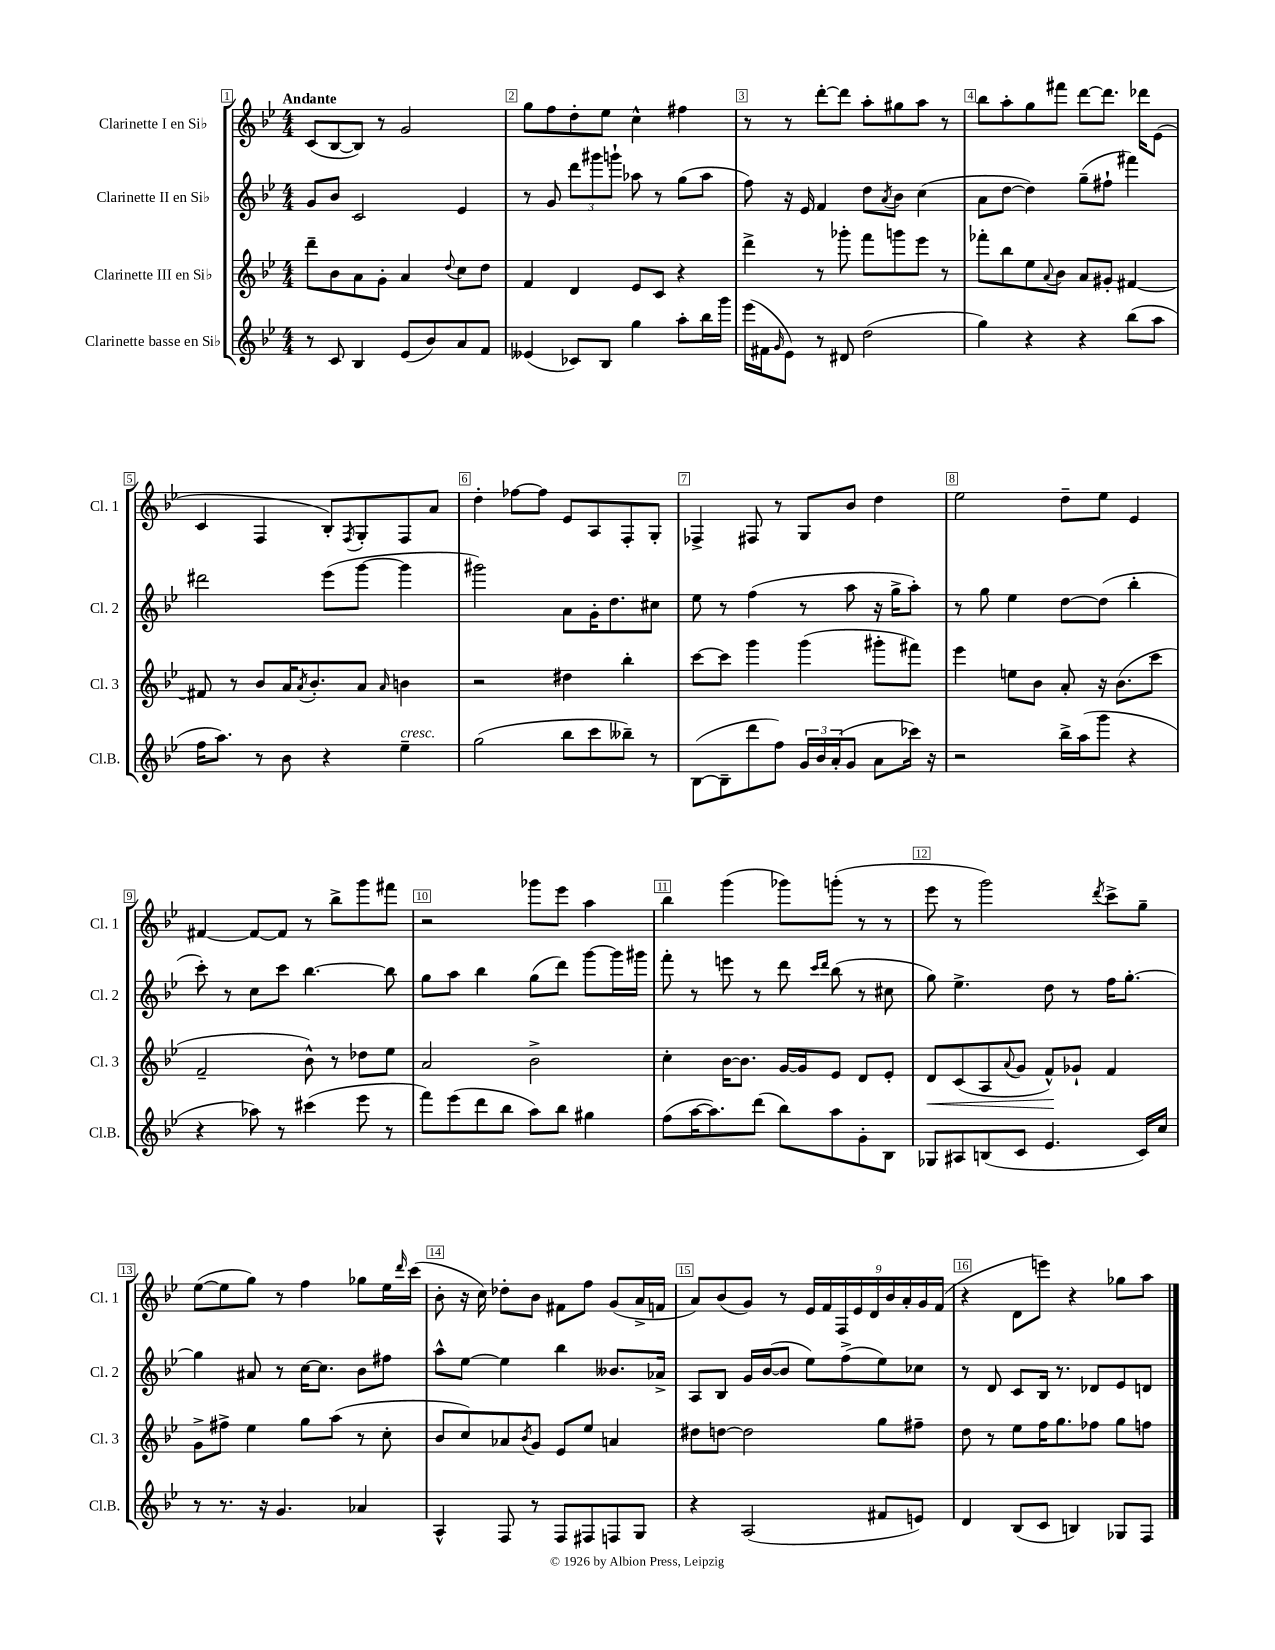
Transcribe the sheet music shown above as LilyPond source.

<<
\new StaffGroup <<
\new Staff = "s0" \with { instrumentName = "Clarinette I en Sib" shortInstrumentName = "Cl. 1" } {
    \clef treble \key bes \major \numericTimeSignature \time 4/4 \tempo "Andante"
    c'8( bes8~ bes8) r8 g'2 |
    g''8 f''8 d''8-. ees''8 c''4-^ fis''4 |
    r8 r8 d'''8~-. d'''8 a''8-. gis''8 a''8 r8 |
    bes''8 a''8-. g''8 fis'''8 d'''8~ d'''8. des'''16 ees'8( |
    c'4 f4 bes8-.) \acciaccatura { f8 } g8-. f8 a'8 |
    d''4-. fes''8~ fes''8 ees'8 a8 f8-. g8-. |
    fes4-> fis8 r8 g8 bes'8 d''4 |
    ees''2 d''8-- ees''8 ees'4 |
    fis'4~ fis'8~ fis'8 r8 bes''8-> g'''8 fis'''8 |
    r2 ges'''8 ees'''8 a''4 |
    bes''4 g'''4( ges'''8) g'''8-.( r8 r8 |
    ees'''8 r8 g'''2) \acciaccatura { d'''8 } c'''8-> g''8-- |
    ees''8~( ees''8 g''8) r8 f''4 ges''8 ees''16 \grace { d'''16 } c'''16( |
    bes'8-. r16 c''16) des''8-. bes'8 fis'8 f''8 g'8( a'16-> f'16 |
    a'8) bes'8( g'8) r8 \tuplet 9/8 { ees'16 f'16 f16 ees'16 d'16 bes'16 a'16-. g'16 f'16( } |
    r4 d'8 e'''8) r4 ges''8 a''8 \bar "|." |
}
\new Staff = "s1" \with { instrumentName = "Clarinette II en Sib" shortInstrumentName = "Cl. 2" } {
    \clef treble \key bes \major \numericTimeSignature \time 4/4
    g'8 bes'8 c'2 ees'4 |
    r8 g'8 \tuplet 3/2 { d'''8 gis'''8 g'''8-! } aes''8 r8 g''8( aes''8 |
    f''8) r16 ees'16 f'4 d''8 \acciaccatura { a'8 } bes'8 c''4( |
    a'8 d''8~ d''4) g''8--( fis''8-! fis'''4) |
    dis'''2 ees'''8( g'''8~ g'''4 |
    gis'''2) a'8 g'16-. d''8. cis''8 |
    ees''8 r8 f''4( r8 a''8 r16 g''16-> a''8-.) |
    r8 g''8 ees''4 d''8~ d''8( bes''4-. |
    c'''8-.) r8 c''8 c'''8 bes''4.~ bes''8 |
    g''8 a''8 bes''4 g''8( d'''8) g'''8~ g'''16 gis'''16 |
    f'''8-. r8 e'''8 r8 d'''8 \grace { c'''16 d'''16 } bes''8( r8 cis''8 |
    g''8) ees''4.-> d''8 r8 f''16 g''8.~-. |
    g''4 ais'8 r8 c''16~ c''8. bes'8 fis''8 |
    a''8-^ ees''8~ ees''4 bes''4 beses'8. aes'16-> |
    a8 bes8 g'16 bes'16~( bes'8 ees''8) f''8->( ees''8) ces''8 |
    r8 d'8 c'8 bes16 r8. des'8 ees'8 d'8 \bar "|." |
}
\new Staff = "s2" \with { instrumentName = "Clarinette III en Sib" shortInstrumentName = "Cl. 3" } {
    \clef treble \key bes \major \numericTimeSignature \time 4/4
    d'''8-- bes'8 a'8 g'8-. a'4 \appoggiatura { d''8 } c''8 d''8 |
    f'4 d'4 ees'8 c'8 r4 |
    d'''4-> r8 ges'''8-. f'''8 g'''8 ees'''8 r8 |
    fes'''8-. bes''8 ees''8 \appoggiatura { a'8 } bes'8 a'8 gis'8-. fis'4~ |
    fis'8 r8 bes'8 a'16 \acciaccatura { a'8 } bes'8.-. a'8 \grace { a'16 } b'4 |
    r2 dis''4 bes''4-. |
    c'''8~ c'''8 g'''4 g'''4( gis'''8-. fis'''8) |
    ees'''4 e''8 bes'8 a'8-. r16 bes'8.( c'''8 |
    f'2-- bes'8-^) r8 des''8 ees''8 |
    a'2 bes'2-> |
    c''4-. bes'16~ bes'8. g'16~ g'16 ees'8 d'8 ees'8-. |
    d'8\< c'8( a8 \appoggiatura { a'8 } g'8 f'8-^\!) ges'8-! f'4 |
    g'8-> fis''8-> ees''4 g''8 a''8( r8 c''8-. |
    bes'8 c''8) aes'8 \acciaccatura { bes'8 } g'8 ees'8 ees''8 a'4 |
    dis''8 d''8~ d''2 g''8 fis''8-- |
    d''8 r8 ees''8 f''16 g''8. fes''8 g''8 f''8 \bar "|." |
}
\new Staff = "s3" \with { instrumentName = "Clarinette basse en Sib" shortInstrumentName = "Cl.B." } {
    \clef treble \key bes \major \numericTimeSignature \time 4/4
    r8 c'8 bes4 ees'8( bes'8) a'8 f'8 |
    eeses'4( ces'8) bes8 g''4 a''8-. bes''16 g'''16 |
    ees'''16( fis'16 \grace { g'16 } ees'8) r8 dis'8 d''2( |
    g''4) r4 r4 bes''8( a''8 |
    f''16 a''8.) r8 bes'8 r4 ees''4--^\markup { \italic "cresc." } |
    g''2( bes''8 c'''8 beses''8--) r8 |
    bes8~( bes8-- d'''8 f''8) \tuplet 3/2 { g'16 bes'16 a'16-.( } g'8 a'8 ces'''16) r16 |
    r2 bes''16-> a''16( g'''8 r4 |
    r4 aes''8) r8 cis'''4( ees'''8 r8 |
    f'''8) ees'''8( d'''8 bes''8 a''8) bes''8 gis''4 |
    f''8( a''16~ a''8.) d'''8( bes''8) a''8 g'8-. bes8 |
    ges8 ais8 b8( c'8 ees'4. c'16) c''16 |
    r8 r8. r16 g'4. aes'4 |
    a4-^ f8 r8 f8 fis8 f8 g8 |
    r4 a2( fis'8 e'8) |
    d'4 bes8( c'8 b4) ges8 f8 \bar "|." |
}
>>
>>
\layout { \context { \Score \override BarNumber.break-visibility = ##(#f #t #t) barNumberVisibility = #all-bar-numbers-visible \override BarNumber.stencil = #(make-stencil-boxer 0.1 0.3 ly:text-interface::print) } }
